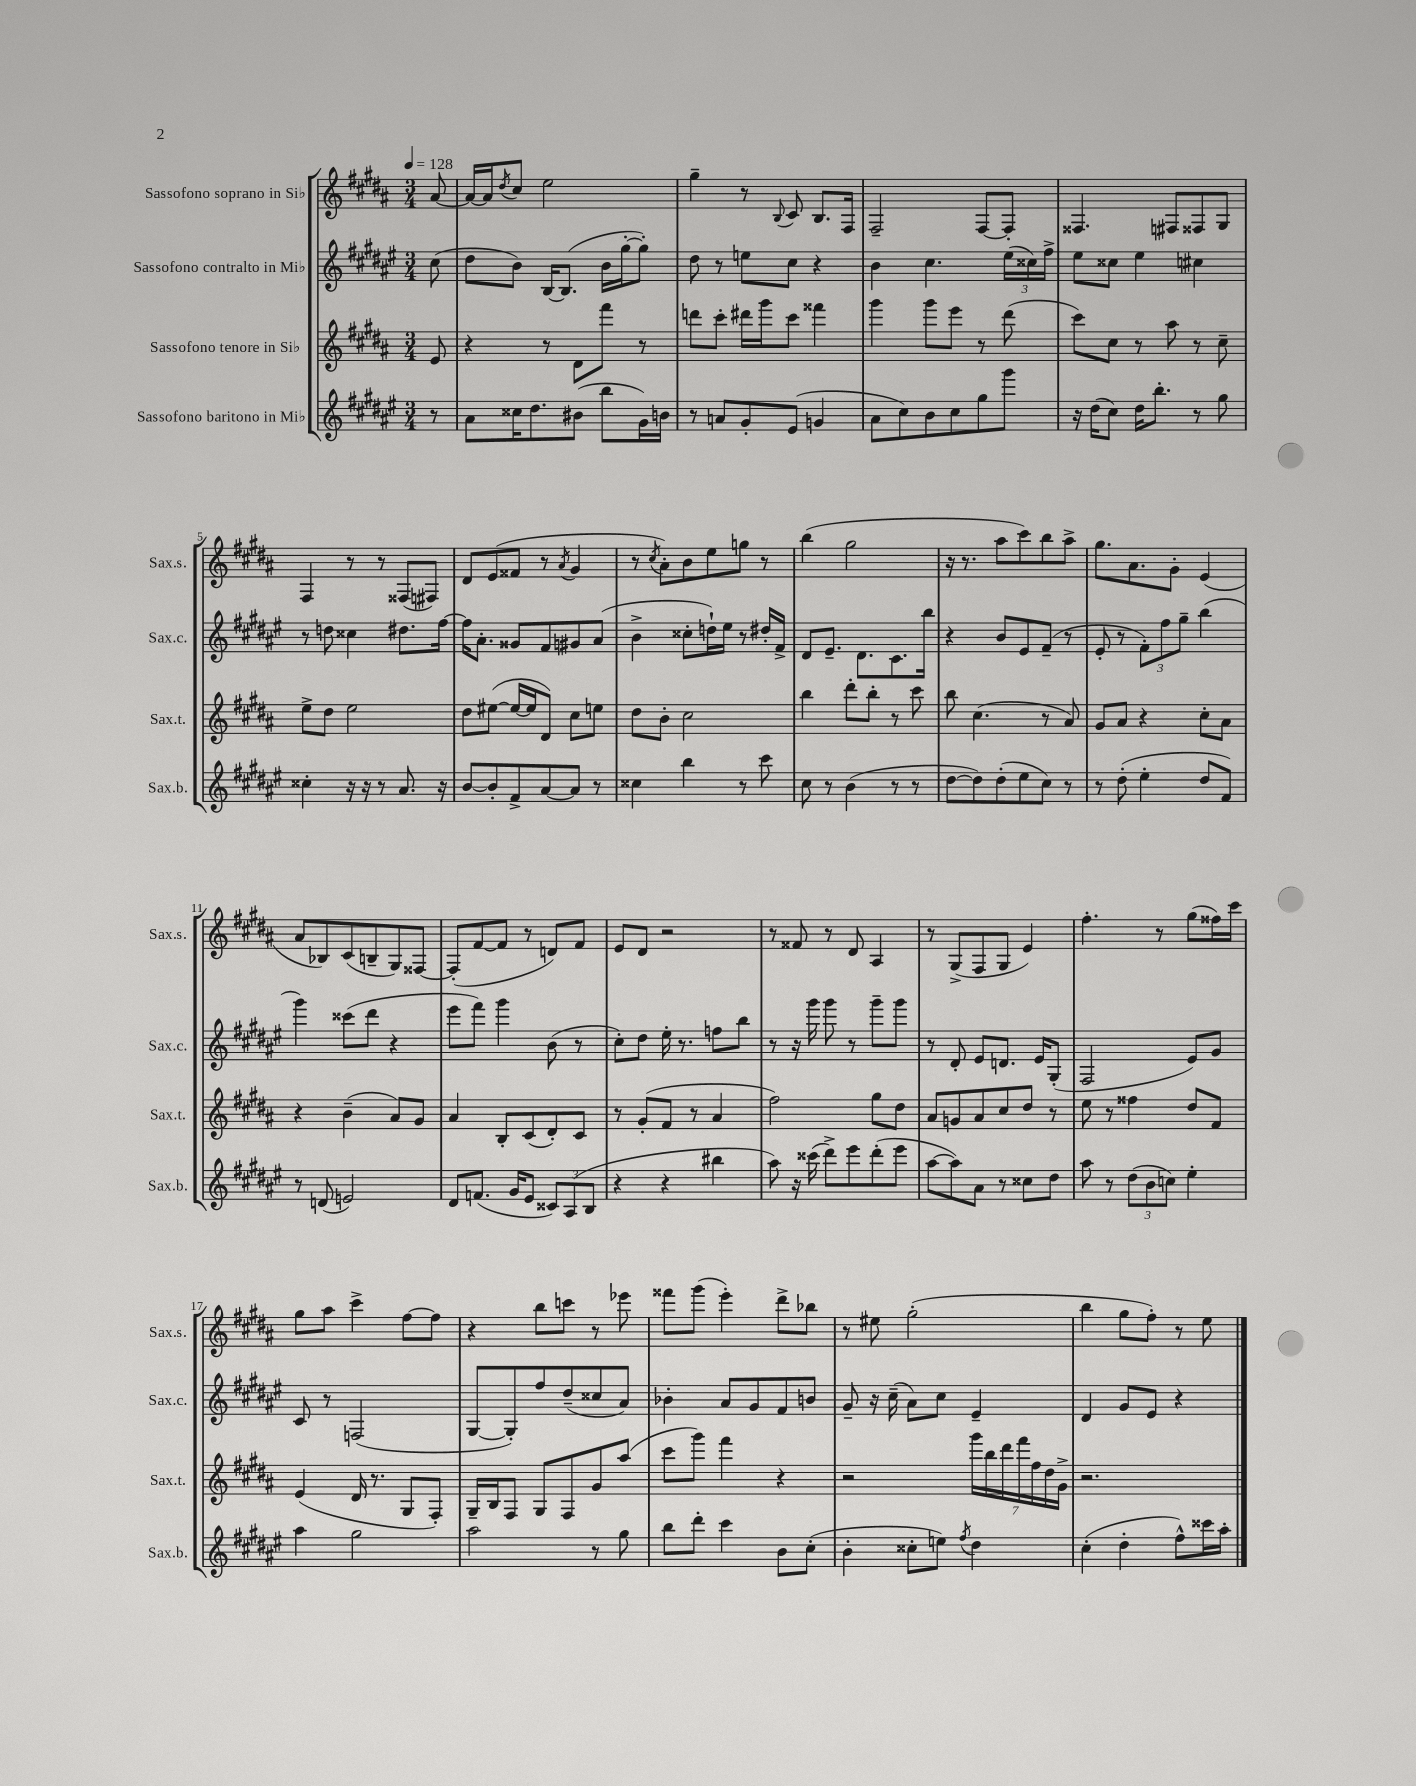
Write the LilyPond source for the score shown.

<<
\new StaffGroup <<
\new Staff = "s0" \with { instrumentName = "Sassofono soprano in Sib" shortInstrumentName = "Sax.s." } {
    \clef treble \key b \major \numericTimeSignature \time 3/4 \partial 8 \tempo 4 = 128
    ais'8~ |
    ais'16~ ais'16 \acciaccatura { dis''8 } cis''8 e''2 |
    gis''4-- r8 \appoggiatura { b8 } cis'8 b8. fis16 |
    fis2-- fis8~ fis8-. |
    fisis4. fis8 fisis8 gis8 |
    fis4 r8 r8 fisis8( fis8) |
    dis'8 e'8( fisis'8 r8 \acciaccatura { ais'8 } gis'4 |
    r8 \acciaccatura { cis''8 } ais'8-.) b'8 e''8 g''8 r8 |
    b''4( gis''2 |
    r16 r8. ais''8 cis'''8) b''8 ais''8-> |
    gis''8. ais'8. gis'8-. e'4( |
    ais'8 bes8) cis'8( b8-- gis8) fisis8~ |
    fisis8-.( fis'8~ fis'8 r8 d'8) fis'8 |
    e'8 dis'8 r2 |
    r8 fisis'8 r8 dis'8 ais4 |
    r8 gis8->( fis8 gis8 e'4) |
    fis''4.-. r8 gis''8( fisis''16) cis'''16 |
    gis''8 ais''8 cis'''4-> fis''8~ fis''8 |
    r4 b''8 c'''8 r8 ees'''8 |
    fisis'''8 gis'''8( e'''4-.) dis'''8-> bes''8 |
    r8 eis''8 gis''2-.( |
    b''4 gis''8 fis''8-.) r8 e''8 \bar "|." |
}
\new Staff = "s1" \with { instrumentName = "Sassofono contralto in Mib" shortInstrumentName = "Sax.c." } {
    \clef treble \key fis \major \numericTimeSignature \time 3/4 \partial 8
    cis''8( |
    dis''8 b'8) b16~ b8.( b'16 gis''16~-. gis''8-.) |
    dis''8 r8 e''8 cis''8 r4 |
    b'4 cis''4. \tuplet 3/2 { eis''16( cisis''16) fis''16-> } |
    eis''8 cisis''8 eis''4 cis''4 |
    r8 d''8 cisis''4 dis''8. fis''16~ |
    fis''16 ais'8.-. gisis'8 fis'8 gis'8 ais'8( |
    b'4-> cisis''8-. d''16-!) eis''16 r8 dis''16-. fis'16-> |
    dis'8 eis'8.-- dis'8. cis'8. b''16 |
    r4 b'8 eis'8 fis'8--( r8 |
    eis'8-. r8 \tuplet 3/2 { fis'8-.) fis''8 gis''8-- } b''4( |
    gis'''4) cisis'''8( dis'''8 r4 |
    eis'''8 fis'''8) gis'''4 b'8( r8 |
    cis''8-.) dis''8 eis''16-. r8. f''8 b''8 |
    r8 r16 gis'''16 gis'''8 r8 gis'''8-- gis'''8 |
    r8 dis'8-. eis'8 d'8. eis'16 gis8-.( |
    fis2 eis'8) gis'8 |
    cis'8 r8 f2( |
    gis8~ gis8-.) fis''8 dis''8--( cisis''8 ais'8) |
    bes'4-. ais'8 gis'8 fis'8 b'8 |
    gis'8-- r16 cis''16--( ais'8) cis''8 eis'4-- |
    dis'4 gis'8 eis'8 r4 \bar "|." |
}
\new Staff = "s2" \with { instrumentName = "Sassofono tenore in Sib" shortInstrumentName = "Sax.t." } {
    \clef treble \key b \major \numericTimeSignature \time 3/4 \partial 8
    e'8 |
    r4 r8 dis'8 fis'''8 r8 |
    d'''8 cis'''8-. dis'''16 gis'''16 cis'''8 fisis'''4 |
    gis'''4 gis'''8 e'''8 r8 dis'''8( |
    cis'''8) cis''8 r8 ais''8 r8 cis''8-- |
    e''8-> dis''8 e''2 |
    dis''8 eis''8~( eis''16~ eis''16 dis'8) cis''8 e''8 |
    dis''8 b'8-. cis''2 |
    b''4 dis'''8-. b''8-. r8 cis'''8 |
    b''8 cis''4.( r8 ais'8) |
    gis'8 ais'8 r4 cis''8-. ais'8 |
    r4 b'4--( ais'8) gis'8 |
    ais'4 b8-. cis'8( dis'8-.) cis'8 |
    r8 gis'8-.( fis'8 r8 ais'4 |
    fis''2) gis''8 dis''8 |
    ais'8 g'8 ais'8 cis''8 dis''8 r8 |
    e''8 r8 fisis''4 dis''8 fis'8 |
    e'4( dis'16 r8. gis8 fis8-.) |
    gis16-- b16 fis8 gis8 fis8 gis'8 ais''8( |
    cis'''8 gis'''8) fis'''4 r4 |
    r2 \tuplet 7/4 { gis'''16 b''16 dis'''16 fis'''16 fis''16 dis''16 gis'16-> } |
    r2. \bar "|." |
}
\new Staff = "s3" \with { instrumentName = "Sassofono baritono in Mib" shortInstrumentName = "Sax.b." } {
    \clef treble \key fis \major \numericTimeSignature \time 3/4 \partial 8
    r8 |
    ais'8 cisis''16 dis''8. bis'8( b''8 gis'16) b'16 |
    r8 a'8 gis'8-. eis'8( g'4 |
    ais'8 cis''8) b'8 cis''8 gis''8 gis'''8 |
    r16 dis''16( cis''8) dis''16 b''8.-. r8 gis''8 |
    cisis''4-. r16 r16 r8 ais'8. r16 |
    b'8~ b'8-. fis'8-> ais'8~ ais'8 r8 |
    cisis''4 b''4 r8 cis'''8 |
    cis''8 r8 b'4( r8 r8 |
    dis''8~ dis''8) dis''8-.( eis''8 cis''8) r8 |
    r8 dis''8-.( eis''4-. dis''8 fis'8) |
    r8 d'8( e'2) |
    dis'8 f'8.( gis'16 eis'8 \tuplet 3/2 { cisis'8) ais8( b8 } |
    r4 r4 bis''4 |
    ais''8) r16 cisis'''16( dis'''8->) eis'''8 dis'''8-.( eis'''8 |
    ais''8~ ais''8) ais'8 r8 cisis''8 dis''8 |
    ais''8 r8 \tuplet 3/2 { dis''8( b'8 c''8) } eis''4-. |
    ais''4 gis''2 |
    ais''2 r8 gis''8 |
    b''8 dis'''8-. cis'''4 b'8 cis''8-.( |
    b'4-. cisis''8-. e''8) \acciaccatura { fis''8 } dis''4 |
    cis''4-.( dis''4-. fis''8-^) cisis'''16 ais''16-. \bar "|." |
}
>>
>>
